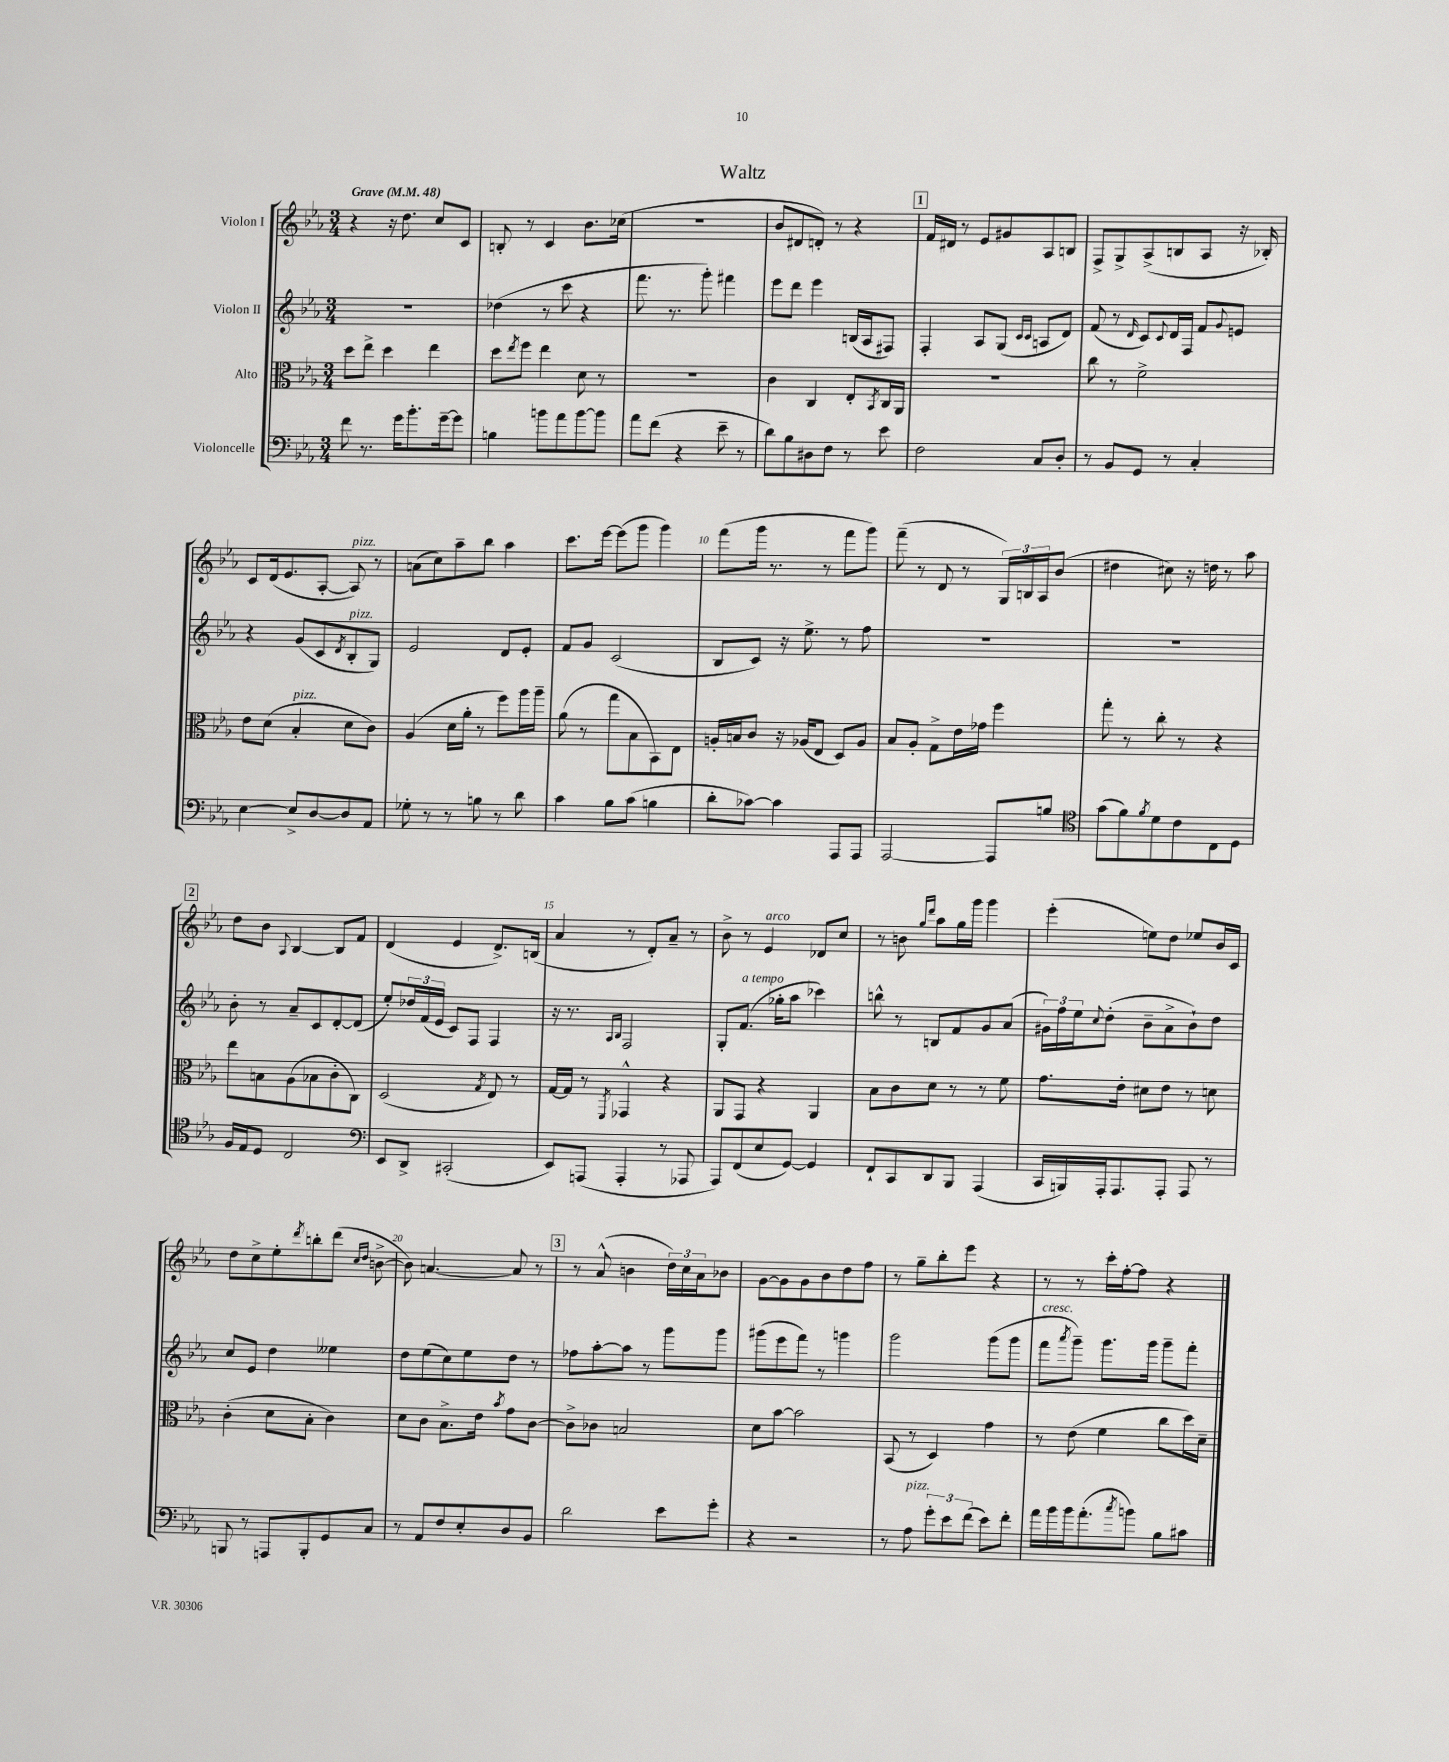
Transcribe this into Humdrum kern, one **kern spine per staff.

**kern	**kern	**kern	**kern
*staff4	*staff3	*staff2	*staff1
*clefF4	*clefC3	*clefG2	*clefG2
*k[b-e-a-]	*k[b-e-a-]	*k[b-e-a-]	*k[b-e-a-]
*M3/4	*M3/4	*M3/4	*M3/4
*MM48	*MM48	*MM48	*MM48
8f	8dd	2.r	4r
8.r	8ee-^	.	.
.	4dd	.	16r
16g	.	.	8.dd
8.b-'	.	.	.
.	4ee-	.	8cc
[16g~	.	.	.
8g]	.	.	8c
=	=	=	=
4B	8dd	(4dd-	8B'
.	8qee-	.	.
.	8ff	.	8r
8b	4ee-	8r	4c
8a-	.	8ccc	.
[8b	8d	4r	8.b-
8b]	8r	.	.
.	.	.	(16cc-
=	=	=	=
8a-	2.r	8.fff	2.r
(8f	.	.	.
.	.	8.r	.
4r	.	.	.
.	.	8ggg')	.
8e-~	.	4fff#	.
8r	.	.	.
=	=	=	=
8d)	4c	8eee-	8b-
8B-	.	8ddd	8d#
8D#	4C	4eee-	8d')
8F	.	.	8r
8r	8E-'	(16B	4r
.	.	16A-	.
.	8qBB-	.	.
8e-	16C	8F#)	.
.	16AA-	.	.
=	=	=	=
2F	2.r	4F'	16f
.	.	.	16d#
.	.	.	8r
.	.	8A-	8e-
.	.	(8G	8g#
.	.	16qqc	.
.	.	16qqc	.
8C	.	8A	8A-
8D'	.	8d)	8B
=	=	=	=
8r	8cc	(8f	8F^
8BB-	8r	8r	8G^
.	.	16qqd	.
8GG	2f^	8c)	(8A-^
.	.	8qqc	.
8r	.	16d	8B
.	.	16F	.
4C'	.	8f	8A-
.	.	8qqg	.
.	.	8e	16r
.	.	.	16B-')
=	=	=	=
[4E-	8e-	4r	8c
.	(8d	.	(16d
.	.	.	8.e-
8E-^]	4B-'	(8g	.
[8D	.	8c	[8A-'
.	.	8qd	.
8D]	8d	8B-'	8A-])
8AA-	8c)	8G)	8r
=	=	=	=
8G-'	(4A-	2e-	(8a
8r	.	.	8cc)
8r	16d	.	8aa-~
.	16a-'	.	.
8B	8r	.	8bb-
8r	8ff)	8d	4aa-
8d	16aa-	8e-'	.
.	16aa-~	.	.
=	=	=	=
4c	(8a-	8f	8.ccc
.	8r	8g	.
.	.	.	[16eee-
8B-	8gg	(2c	(8eee-]
(8c	8B-	.	8ggg
4B	8BB-)	.	4ggg)
.	8E-	.	.
=	=	=	=
8d'	16A'	8B-	(8fff
.	16B	.	.
[8c-)	8c	8c)	16ggg
.	.	.	8.r
4c-]	16r	16r	.
.	(16A-	8.ee-^	.
.	8E-	.	8r
8AAA-	8D)	8r	8fff
8AAA-	8A-	8ff	8ggg)
=	=	=	=
[2AAA-	8B-	2.r	(8fff~
.	8A-'	.	8r
.	8G^	.	8d
.	16e-	.	8r
.	16g-	.	.
8AAA-]	4ff	.	24G)
.	.	.	24B
.	.	.	24A-
8B	.	.	(8b-
=	=	=	=
*clefC4	*	*	*
(8g	8gg'	2.r	4dd#
8f)	8r	.	.
8qf	.	.	.
8d	8cc'	.	8cc#)
8c	8r	.	16r
.	.	.	16dd
8C	4r	.	8r
8D	.	.	8aa-
=	=	=	=
16F	8ee-	8b-'	8dd
16E-	.	.	.
8D	8B	8r	8b-
.	.	.	8qqA-
2C	(8A-	8a-~	[4B-
.	8B-	8c	.
.	8c'	[8d'	8B-]
.	8C)	(8d]	8f
=	=	=	=
*clefF4	*	*	*
8EE-	(2D	8ee-')	(4d
8DD^	.	24dd-	.
.	.	(24f	.
.	.	24e-	.
(2CC#'	.	8c)	4e-
.	.	8F	.
.	8qG	.	.
.	8E-)	4F	8.d^)
.	8r	.	.
.	.	.	(16B
=	=	=	=
8EE-)	[16G	16r	4a-
.	16G]	8.r	.
(8AAA	8r	.	.
.	.	16qqA-	.
.	8qFF	16qqB-	.
4AAA'	4GG-^^	2F	8r
.	.	.	8d')
8r	4r	.	8a-~
8AAA-	.	.	8r
=	=	=	=
8AAA-)	8AA-	8G'	8b-^
(8FF	8GG	(8.f	8r
8E-	4r	.	4e-
.	.	16gg-'	.
[8GG)	.	8aa-	.
4GG]	4AA-	4ccc-)	8d-
.	.	.	8cc
=	=	=	=
8FF`	8B-	8bb^^	8r
8CC	8c	8r	8b
.	.	.	16qqgg
.	.	.	16qqddd
8DD	8d	8B	8aa-
8BBB-	8r	8f	16gg
.	.	.	16ggg
(4AAA-	8r	8g	4ggg
.	8f	(8a-	.
=	=	=	=
16CC	8.g	24g#)	(4eee-'
.	.	24ff	.
16BBB)	.	.	.
.	.	24ee-	.
.	.	8qqcc	.
16AAA-'	.	(8dd'	.
8.AAA-	16e-'	.	.
.	8d#	8b-~	8ee)
8AAA-'	8e-	8a-^	8dd
8AAA-	8r	8b-`)	8ee-
8r	8d	8dd	16b-
.	.	.	16c
=	=	=	=
8BBB	(4c'	8cc	8dd
8r	.	8e-	8cc^
8AAA	8d	4dd	8ee-'
.	.	.	8qddd
8BBB'	8B-'	.	8bb'
8GG	4c)	4ee--	(8ddd
.	.	.	16qqcc
.	.	.	16qqdd
8C	.	.	[8b^
=	=	=	=
8r	8d	8dd	8b])
8AA-	8c	(8ee-	[4.a
8F	8.B-^	8cc)	.
8E-'	.	8ee-	.
.	16e-	.	.
.	8qb-	.	.
8D	8g	8dd	8a]
8BB-	[8c	8r	8r
=	=	=	=
2d	8c^]	8ff-	8r
.	8c-	[8aa-'	(8a-^^
.	2B	8aa-]	4b
.	.	8r	.
8e-	.	8ggg	24dd)
.	.	.	24cc
.	.	.	24a-
8g'	.	8ggg	8b-
=	=	=	=
4r	8d	(8ggg#	[8g
.	[8b-	8eee-	8g]
2r	2b-]	8fff)	8g
.	.	8r	8b-
.	.	4ggg	8dd
.	.	.	8ff
=	=	=	=
8r	(8BB-	2ggg	8r
8A-	8r	.	8gg~
12g'	4D)	.	8bb-'
12e-	.	.	.
.	.	.	8eee-
(12f	.	.	.
8e-)	4g	(8ggg	4r
8f'	.	8ggg	.
=	=	=	=
16a-	8r	8fff	8r
16b-	.	.	.
.	.	8qaaa-	.
16b-	(8e-	8ggg~)	8r
(8.a-'	.	.	.
.	4f	8.ggg	16ccc'
.	.	.	[16ff'
8qcc	.	.	.
8b)	.	.	8ff]
.	.	16ggg	.
8B-	8cc	8ggg~	4r
8c#	16dd)	8fff'	.
.	16d~	.	.
==	==	==	==
*-	*-	*-	*-
